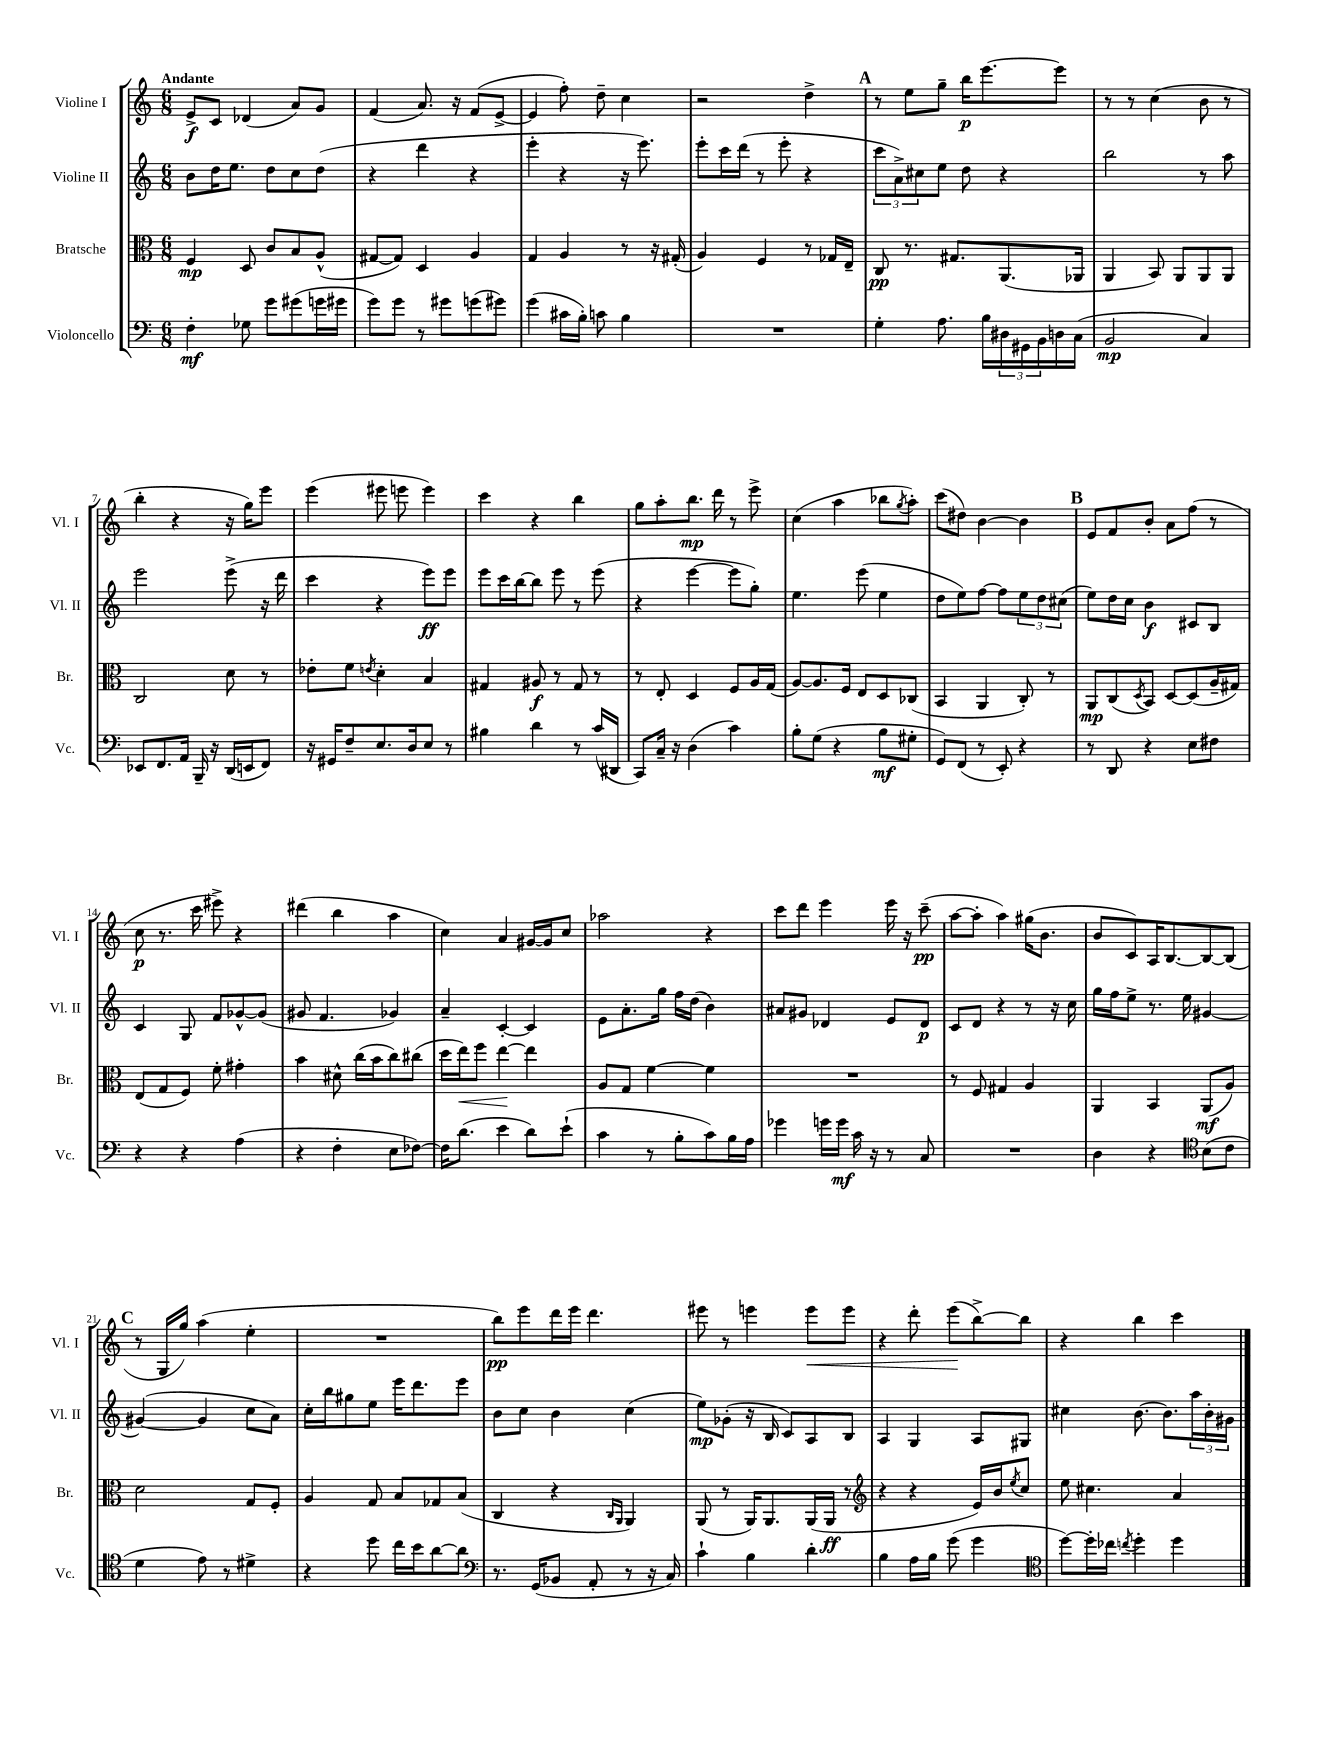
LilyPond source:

<<
\new StaffGroup <<
\new Staff = "s0" \with { instrumentName = "Violine I" shortInstrumentName = "Vl. I" } {
    \clef treble \key c \major \numericTimeSignature \time 6/8 \tempo "Andante"
    e'8->\f c'8 des'4( a'8) g'8 |
    f'4( a'8.) r16 f'8( e'8~-> |
    e'4 f''8-.) d''8-- c''4 |
    r2 d''4-> |
    \mark \markup { \bold "A" } r8 e''8 g''8-- b''16\p e'''8.~ e'''8 |
    r8 r8 c''4( b'8 r8 |
    b''4-. r4 r16 g''16) e'''8 |
    e'''4( eis'''8 e'''8 e'''4) |
    c'''4 r4 b''4 |
    g''8 a''8-. b''8.\mp d'''16 r8 e'''8-> |
    c''4( a''4 bes''8 \acciaccatura { g''8 } a''8-.) |
    c'''8( dis''8) b'4~ b'4 |
    \mark \markup { \bold "B" } e'8 f'8 b'8-. a'8 f''8( r8 |
    c''8\p r8. c'''16 eis'''8->) r4 |
    dis'''4( b''4 a''4 |
    c''4) a'4 gis'16~ gis'16 c''8 |
    aes''2 r4 |
    c'''8 d'''8 e'''4 e'''16 r16 c'''8--\pp( |
    a''8~ a''8-. a''4) gis''16( b'8. |
    b'8 c'8) a16 b8.~ b8~ b8( |
    \mark \markup { \bold "C" } r8 g16 g''16) a''4( e''4-. |
    R2. |
    b''8\pp) e'''8 d'''16 e'''16 d'''4. |
    eis'''8 r8 e'''4 e'''8\< e'''8 |
    r4 d'''8-. e'''8\!( b''8~->) b''8 |
    r4 b''4 c'''4 \bar "|." |
}
\new Staff = "s1" \with { instrumentName = "Violine II" shortInstrumentName = "Vl. II" } {
    \clef treble \key c \major \numericTimeSignature \time 6/8
    b'8 d''16 e''8. d''8 c''8 d''8( |
    r4 d'''4 r4 |
    e'''4-. r4 r16 e'''8.) |
    e'''8-. c'''16 d'''16( r8 e'''8-. r4 |
    \mark \markup { \bold "A" } \tuplet 3/2 { c'''8 a'8->) cis''8 } e''8 d''8 r4 |
    b''2 r8 a''8 |
    e'''2 e'''8->( r16 d'''16 |
    c'''4 r4 e'''8\ff) e'''8 |
    e'''8 c'''16 b''16~ b''8 e'''8 r8 e'''8( |
    r4 e'''4~ e'''8 g''8-.) |
    e''4. e'''8( e''4 |
    d''8 e''8) f''8~ f''8 \tuplet 3/2 { e''8 d''8 cis''8( } |
    \mark \markup { \bold "B" } e''8) d''16 c''16 b'4\f cis'8 b8 |
    c'4 g8 f'8 ges'8~-^ ges'8( |
    gis'8 f'4. ges'4) |
    a'4-- c'4~-. c'4 |
    e'8 a'8.-. g''16 f''16 d''16( b'4) |
    ais'8 gis'8 des'4 e'8 des'8\p |
    c'8 d'8 r4 r8 r16 c''16 |
    g''16 f''16 e''8-> r8. e''16 gis'4~ |
    \mark \markup { \bold "C" } gis'4~( gis'4 c''8 a'8) |
    c''16-. b''16 gis''8 e''8 e'''16 d'''8. e'''8 |
    b'8 c''8 b'4 c''4( |
    e''8\mp) ges'8-.( r16 b16 c'8) a8 b8 |
    a4 g4 a8 gis8 |
    cis''4 b'8.~ b'8. \tuplet 3/2 { a''16 b'16-. gis'16 } \bar "|." |
}
\new Staff = "s2" \with { instrumentName = "Bratsche" shortInstrumentName = "Br." } {
    \clef alto \key c \major \numericTimeSignature \time 6/8
    f4\mp d8 c'8 b8 a8-^( |
    gis8~ gis8) d4 a4 |
    g4 a4 r8 r16 gis16-.( |
    a4) f4 r8 ges16 e16-- |
    \mark \markup { \bold "A" } c8\pp r8. gis8. a,8.( aes,16 |
    a,4 b,8) a,8 a,8 a,8 |
    c2 d'8 r8 |
    ees'8-. f'8 \acciaccatura { e'8 } d'4-. b4 |
    gis4 ais8\f r8 gis8 r8 |
    r8 e8-. d4 f8 a16 g16( |
    a8~) a8. f16 e8 d8 ces8( |
    b,4 a,4 c8-.) r8 |
    \mark \markup { \bold "B" } a,8\mp c8( \acciaccatura { d8 } b,8) d8~ d8( a16-- gis16) |
    e8( g8 f8) f'8-. gis'4-. |
    b'4 dis'8-^ c''16( b'16 c''8) cis''8( |
    d''16 e''16\<) f''8 e''4~\! e''4 |
    a8 g8 f'4~ f'4 |
    R2. |
    r8 f8 gis4 a4 |
    a,4 b,4 a,8\mf( a8) |
    \mark \markup { \bold "C" } d'2 g8 f8-. |
    a4 g8 b8 ges8 b8( |
    c4 r4 \grace { c16 a,16 } a,4) |
    a,8( r8 a,16) a,8. a,16( a,16\ff r8 |
    \clef treble r4 r4 e'16) b'16 \acciaccatura { e''8 } c''8 |
    e''8 cis''4. a'4 \bar "|." |
}
\new Staff = "s3" \with { instrumentName = "Violoncello" shortInstrumentName = "Vc." } {
    \clef bass \key c \major \numericTimeSignature \time 6/8
    f4-.\mf ges8 g'8 gis'8( g'16 gis'16 |
    g'8) g'8 r8 gis'8 g'8( gis'8) |
    g'4( cis'16 b16-.) c'8 b4 |
    R2. |
    \mark \markup { \bold "A" } g4-. a8. b16 \tuplet 3/2 { dis16 gis,16 b,16 } d16 c16( |
    b,2\mp c4) |
    ees,8 f,8. a,16 b,,16-- r16 d,16( e,16 f,8) |
    r16 gis,16 f8-- e8. d16 e8 r8 |
    bis4 d'4 r8 c'16( dis,16 |
    c,8) c16-- r16 d4( c'4) |
    b8-. g8( r4 b8\mf gis8-. |
    g,8) f,8( r8 e,8-.) r4 |
    \mark \markup { \bold "B" } r8 d,8 r4 e8 fis8 |
    r4 r4 a4( |
    r4 f4-. e8 fes8~) |
    fes16 d'8.( e'4 d'8) e'8-!( |
    c'4 r8 b8-. c'8) b16 a16 |
    ges'4 g'16 g'16\mf c'16 r16 r8 c8 |
    R2. |
    d4 r4 \clef tenor b8( c'8 |
    \mark \markup { \bold "C" } d'4 e'8) r8 dis'4-> |
    r4 d''8 c''16 b'16 a'8~ a'8 |
    \clef bass r8. g,16( bes,8 a,8-. r8 r16 c16) |
    c'4-! b4 d'4-. |
    b4 a16 b16 g'8( g'4 |
    \clef tenor d''8~) d''16-. ces''16 \acciaccatura { c''8 } d''4-. d''4 \bar "|." |
}
>>
>>
